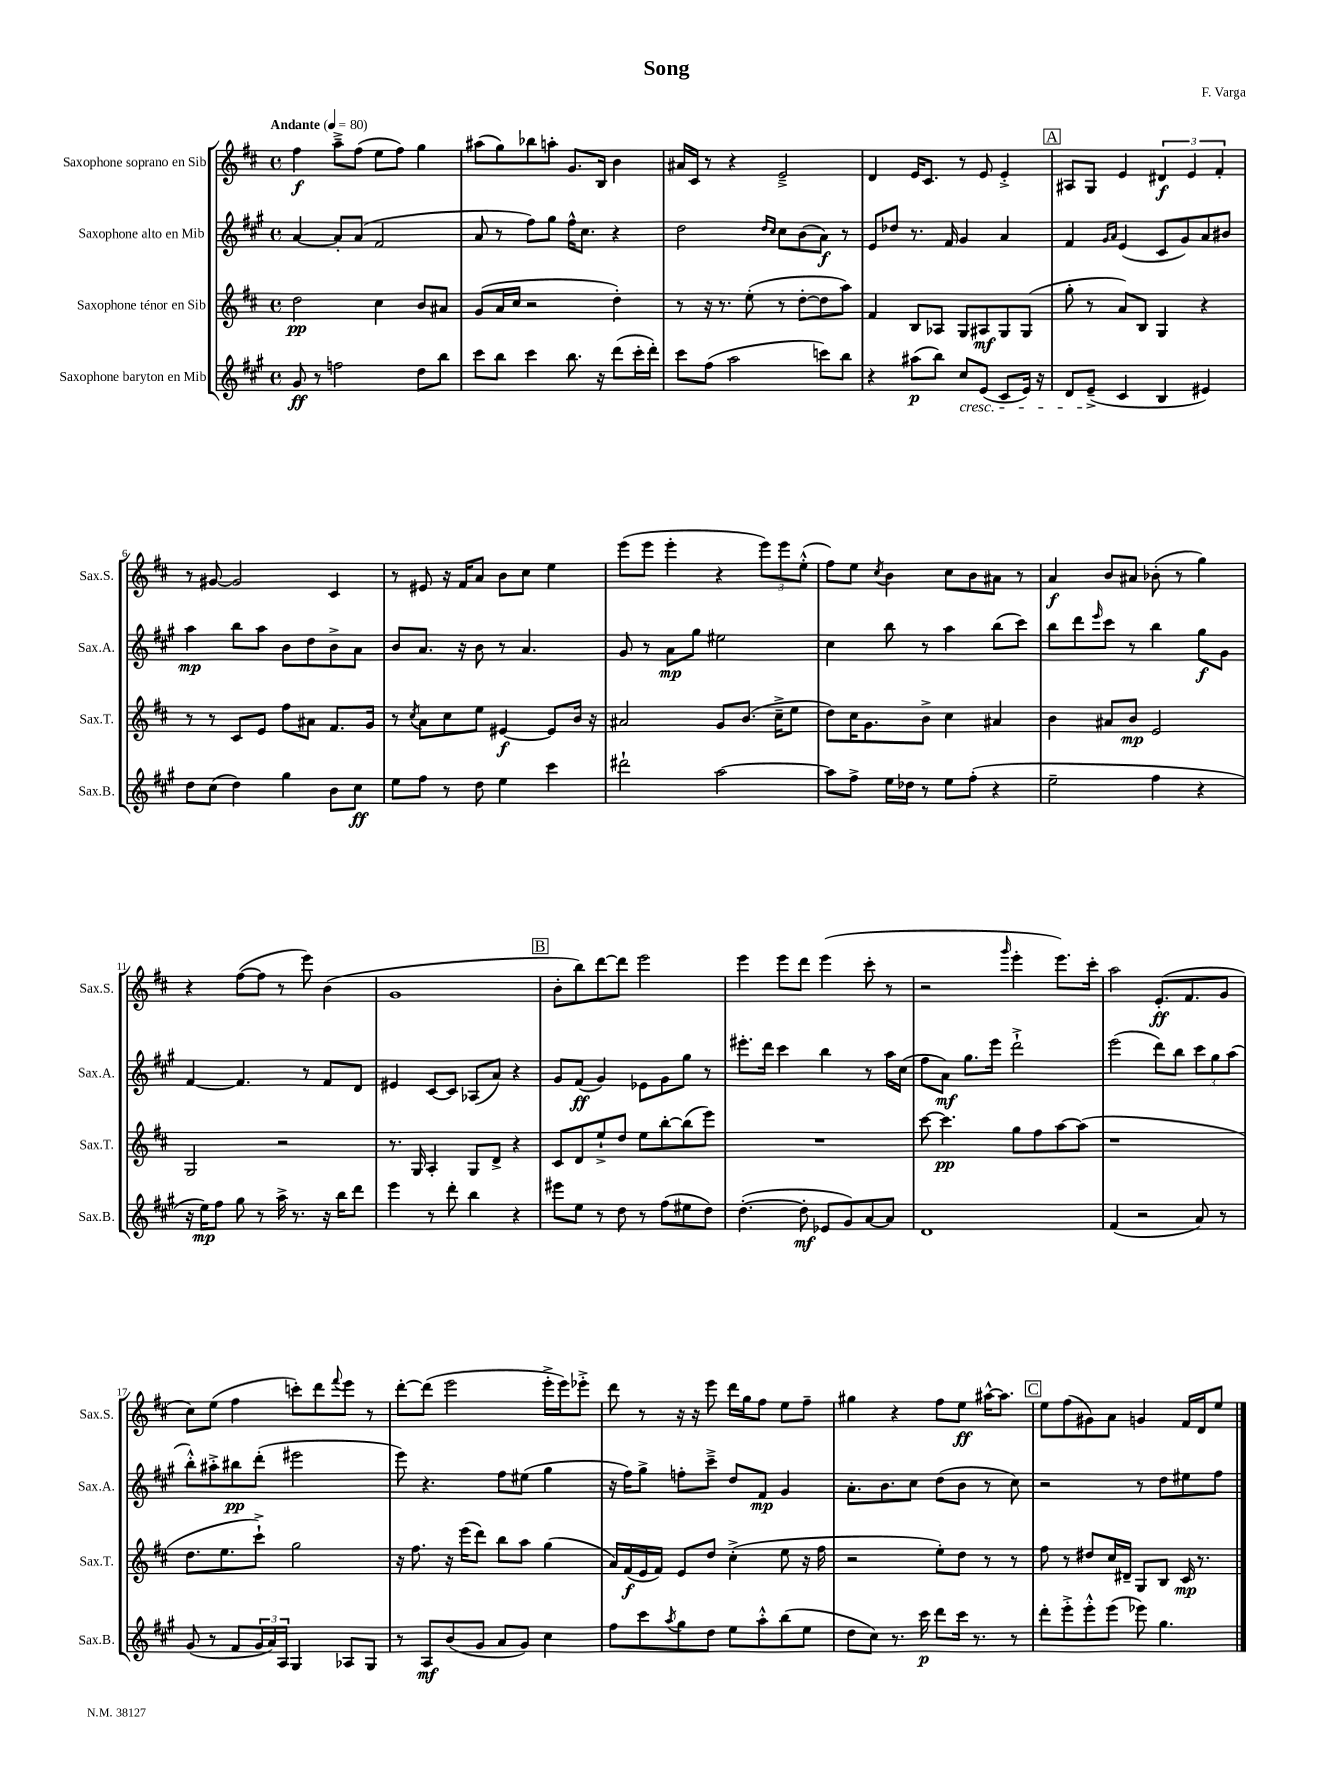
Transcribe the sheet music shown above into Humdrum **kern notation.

**kern	**kern	**kern	**kern
*staff4	*staff3	*staff2	*staff1
*clefG2	*clefG2	*clefG2	*clefG2
*k[f#c#g#]	*k[f#c#]	*k[f#c#g#]	*k[f#c#]
*M4/4	*M4/4	*M4/4	*M4/4
*met(c)	*met(c)	*met(c)	*met(c)
*MM80	*MM80	*MM80	*MM80
8g#	2dd	[4a	4ff#
8r	.	.	.
2ff	.	8a']	8aa~^
.	.	(8a	(8ff#
.	4cc#	2f#	8ee
.	.	.	8ff#)
8dd	8b	.	4gg
8bb	8a#	.	.
=	=	=	=
8ccc#	(8g	8a	(8aa#
8bb	16a	8r	8gg)
.	16cc#	.	.
4ccc#	2r	8ff#)	8bb-
.	.	8gg#	8aa'
8.bb	.	16ff#^^	8.g
.	.	8.cc#	.
16r	.	.	16B
(8ddd	4dd')	4r	4b
16ccc#'	.	.	.
16ddd')	.	.	.
=	=	=	=
8ccc#	8r	2dd	16a#
.	.	.	16c#
(8ff#	16r	.	8r
.	8.r	.	.
2aa	.	.	4r
.	(8ee'	.	.
.	.	16qqdd	.
.	.	16qqcc#	.
.	8r	8cc#	2e~^
.	[8dd'	(8b	.
8ccc)	8dd]	8a)	.
8bb	8aa)	8r	.
=	=	=	=
4r	4f#	8e	4d
.	.	8dd-	.
(8aa#	8B	8.r	16e
.	.	.	8.c#
8bb)	8A-	.	.
.	.	16f#	.
8cc#	8G	4g#	8r
(8e	8A#	.	8e
8c#	8G	4a	4e'^
16e)	(8G	.	.
16r	.	.	.
=	=	=	=
8d	8gg'	4f#	8A#
(8e~^	8r	.	8G
.	.	16qqg#	.
.	.	16qqa	.
4c#	8a)	(4e	4e
.	8B	.	.
4B	4G	8c#	6d#
.	.	8g#)	.
.	.	.	6e
4e#)	4r	8a	.
.	.	.	6f#'
.	.	8b#	.
=	=	=	=
8dd	8r	4aa	8r
(8cc#	8r	.	[8g#
4dd)	8c#	8bb	2g#]
.	8e	8aa	.
4gg#	8ff#	8b	.
.	8a#	8dd	.
8b	8.f#	8b^	4c#
8cc#	.	8a	.
.	16g	.	.
=	=	=	=
8ee	8r	8b	8r
.	8qcc#	.	.
8ff#	8a	8.a	8e#
8r	8cc#	.	16r
.	.	16r	16f#
8dd	8ee	8b	8a
4ee	[4e#	8r	8b
.	.	4.a	8cc#
4ccc#	8e#]	.	4ee
.	16b	.	.
.	16r	.	.
=	=	=	=
2ddd#`	2a#	8g#	(8eee
.	.	8r	8eee
.	.	8a	4eee'
.	.	8gg#	.
[2aa	8g	2ee#	4r
.	(8.b	.	.
.	.	.	12eee)
.	16cc#~^	.	.
.	.	.	12eee
.	8ee	.	.
.	.	.	(12ee'^^
=	=	=	=
8aa]	8dd)	4cc#	8ff#)
8ff#^	16cc#	.	8ee
.	8.g	.	.
.	.	.	8qcc#
16ee	.	8bb	4b
16dd-	.	.	.
8r	8b^	8r	.
8ee	4cc#	4aa	8cc#
(8ff#'	.	.	8b
4r	4a#	(8bb	8a#
.	.	8ccc#)	8r
=	=	=	=
2ee~	4b	8bb	4a
.	.	8ddd	.
.	.	16qqeee	.
.	8a#	8ccc#	8b
.	8b	8r	8a#
4ff#	2e	4bb	(8b-'
.	.	.	8r
4r	.	8gg#	4gg)
.	.	8g#	.
=	=	=	=
16r	2G	[4f#	4r
16ee)	.	.	.
8ff#	.	.	.
8gg#	.	4.f#]	([8ff#
8r	.	.	8ff#]
16aa^	2r	.	8r
8.r	.	.	.
.	.	8r	8eee)
16r	.	8f#	(4b
16bb	.	.	.
8ddd	.	8d	.
=	=	=	=
4eee	8.r	4e#	1g
.	16G	.	.
8r	4A'	[8c#	.
8ddd'	.	8c#]	.
4bb	8G	(8A-	.
.	8d^	8a)	.
4r	4r	4r	.
=	=	=	=
8eee#	8c#	8g#	8b'
8ee	8d	(8f#	8bb)
8r	8ee`^	4g#)	[8ddd
8dd	8dd	.	8ddd]
8r	8ee	8e-	2eee
(8ff#	[8bb'	8g#	.
8ee#	(8bb]	8gg#	.
8dd)	8eee)	8r	.
=	=	=	=
([4.dd'	1r	8.eee#'	4eee
.	.	16ddd	.
.	.	4ccc#	8eee
8dd']	.	.	8ddd
8e-	.	4bb	(4eee
8g#)	.	.	.
[8a	.	8r	8ccc#'
8a]	.	16aa	8r
.	.	(16cc#	.
=	=	=	=
1d	[8ccc#	8ff#	2r
.	4.ccc#]	8a)	.
.	.	8.gg#	.
.	.	16eee	.
.	.	.	16qqggg
.	8gg	2ddd`^	4eee'
.	8ff#	.	.
.	[8aa	.	8.eee)
.	(8aa]	.	.
.	.	.	16ccc#'
=	=	=	=
(4f#	1r	(2eee	2aa
2r	.	.	.
.	.	8ddd)	(8.e'
.	.	8bb	.
.	.	.	8.f#
8a)	.	12ccc#	.
.	.	12gg#	.
8r	.	.	8g
.	.	(12aa	.
=	=	=	=
(8g#	8.dd	8bb'^^)	8cc#)
8r	.	8aa#'^	(8ee
.	8.ee	.	.
8f#	.	8bb#	4ff#
24g#	8ccc#`^)	(8ddd'	.
24a)	.	.	.
24A	.	.	.
4G#	2gg	2eee#	8ccc')
.	.	.	8ddd
.	.	.	8qqfff#
8A-	.	.	8eee
8G#	.	.	8r
=	=	=	=
8r	16r	8eee)	[8ddd'
.	8.ff#	.	.
8A	.	4.r	(8ddd]
(8b	16r	.	2eee
.	(16eee	.	.
8g#	8ddd)	.	.
8a	8bb	8ff#	.
8g#)	8aa	(8ee#	.
4cc#	(4gg	4gg#	16eee'^
.	.	.	16eee)
.	.	.	8eee-'^
=	=	=	=
8ff#	16a)	16r	8ddd
.	(16f#	16ff#)	.
8ccc#	16e	8gg#^	8r
.	16f#)	.	.
8qaa	.	.	.
8gg#	8e	8ff'	16r
.	.	.	16r
8dd	8dd	8ccc#~^	8eee
8ee	(4cc#'^	8dd	16ddd
.	.	.	16gg
8aa'^^	.	8f#	8ff#
(8bb	8ee	4g#	8ee
8ee	16r	.	8ff#~
.	16ff#	.	.
=	=	=	=
8dd	2r	8.a'	4gg#
8cc#)	.	.	.
.	.	8.b	.
8.r	.	.	4r
.	.	8cc#	.
16ccc#	.	.	.
8ddd	8ee')	(8dd	8ff#
16ccc#	8dd	8b	8ee
8.r	.	.	.
.	8r	8r	[16aa#^^
.	.	.	8.aa#]
8r	8r	8cc#)	.
=	=	=	=
8ddd'	8ff#	2r	8ee
8eee'^	8r	.	(8ff#
8eee'^^	8dd#	.	8g#)
(8eee	16cc#	.	8a
.	16d#~	.	.
8eee-)	8G	8r	4g
4.gg#	8B	8dd	.
.	16c#	8ee#	16f#
.	8.r	.	16d
.	.	8ff#	8ee
==	==	==	==
*-	*-	*-	*-
